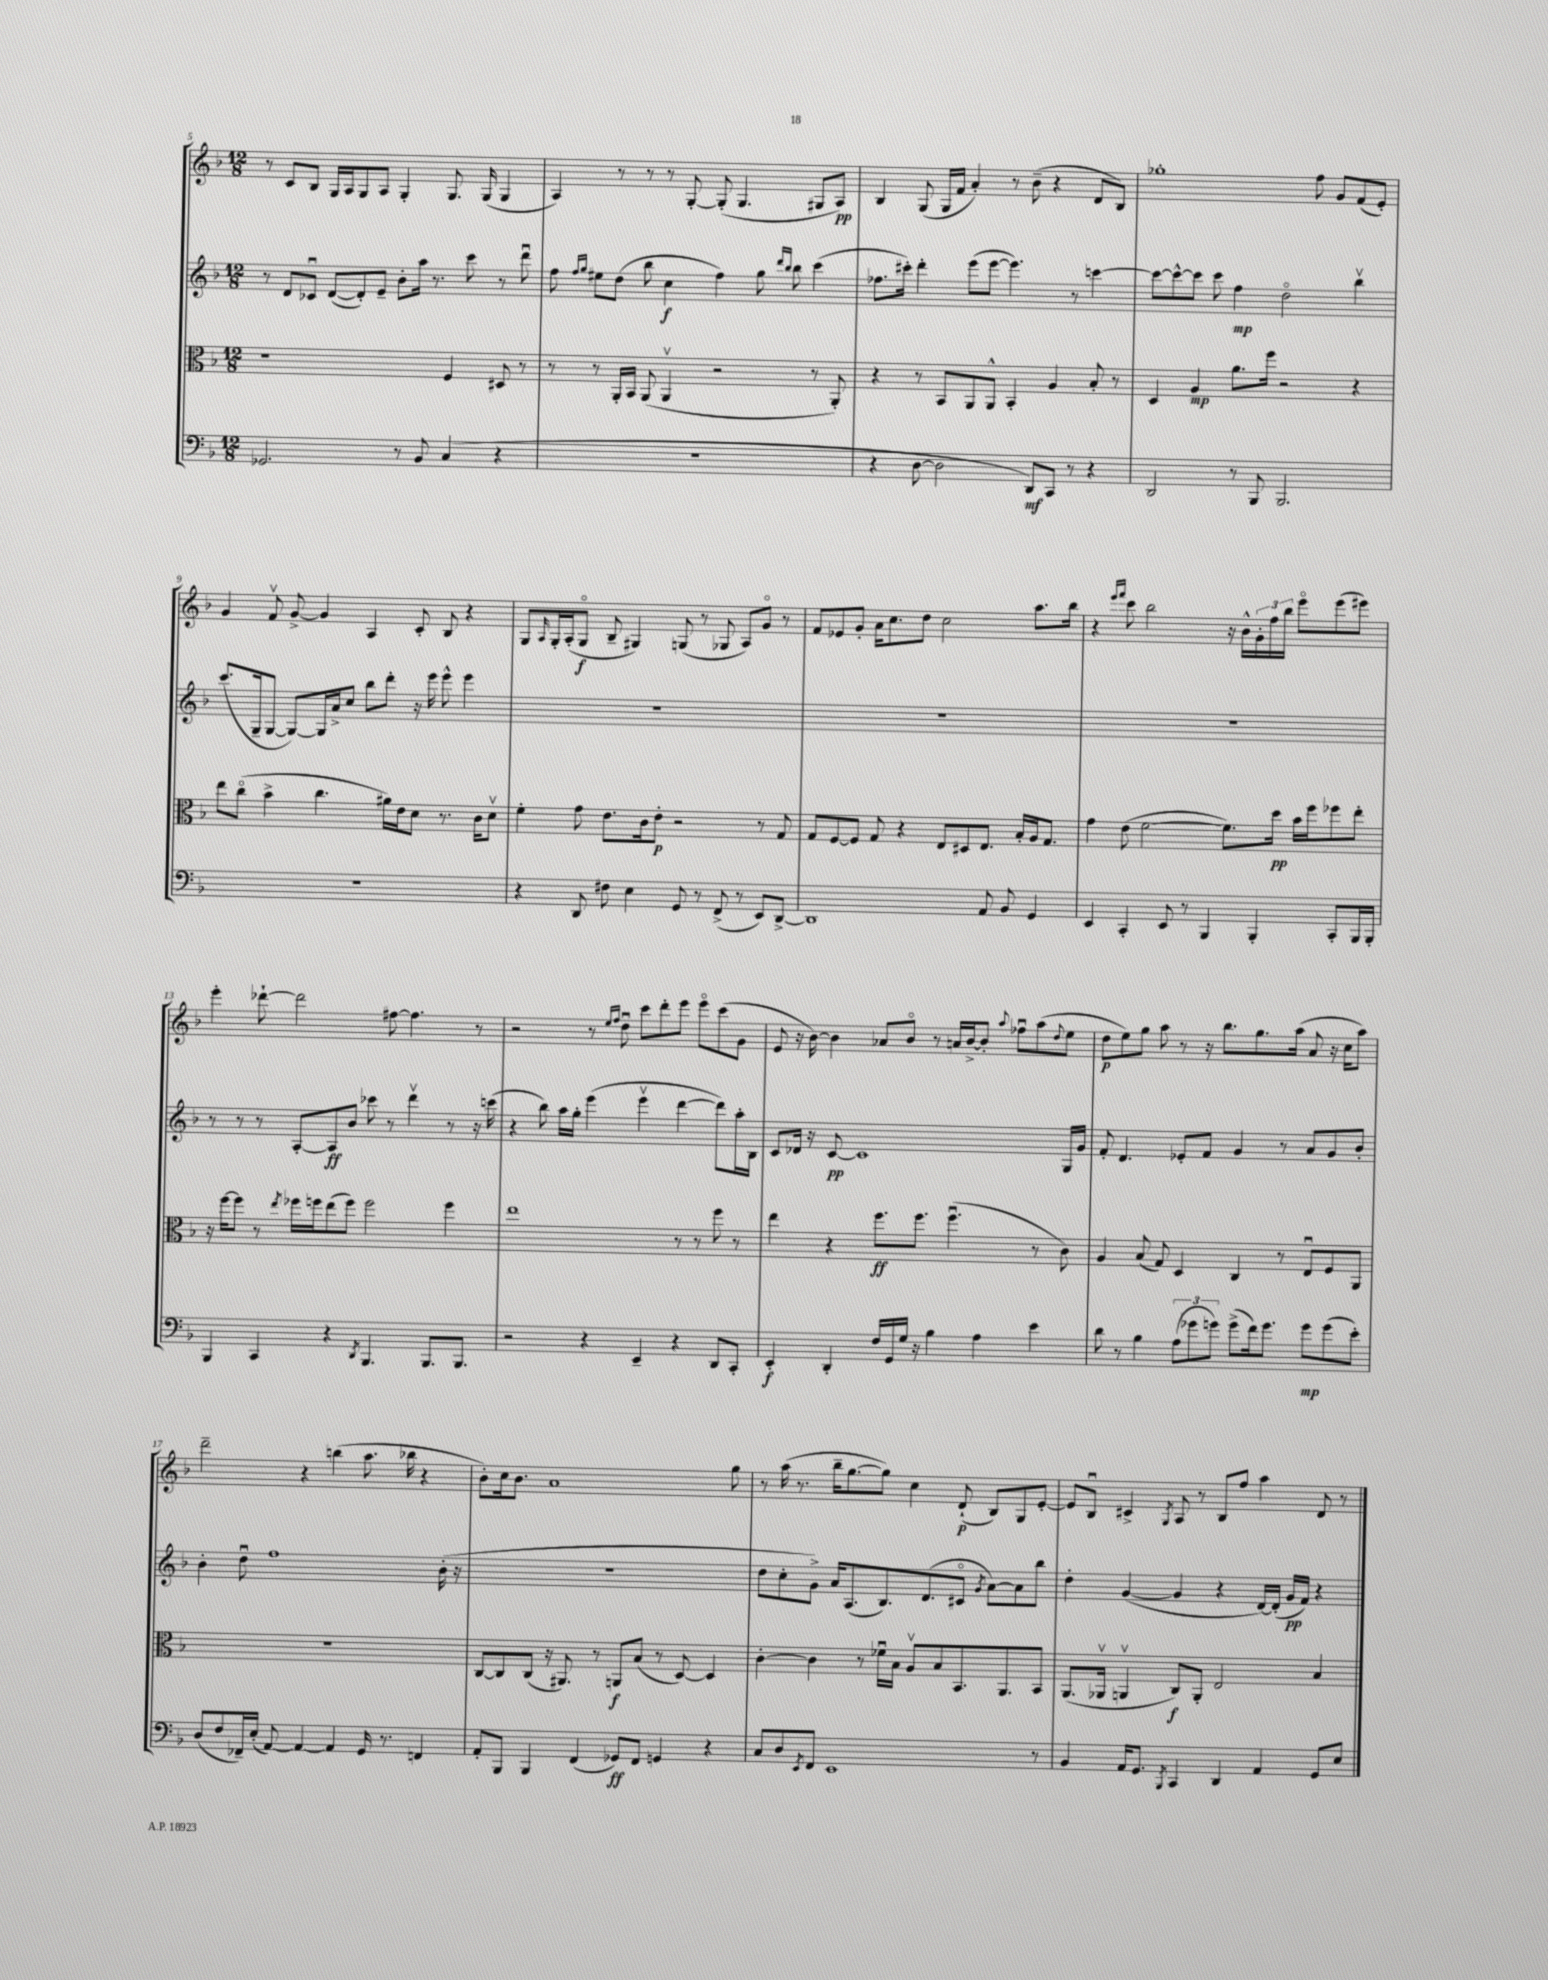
<<
\new StaffGroup <<
\new Staff = "s0" {
    \clef treble \key f \major \numericTimeSignature \time 12/8
    r8 c'8 bes8 g16 a16 g8 a8 g4-. g8. g16( g4 |
    a4) r8 r8 r8 g8~-. g8-.( g4. gis8 a8\pp) |
    bes4 g8( g16 f'16 a'4-.) r8 bes'8--( r4 d'8 bes8) |
    ges''1-. f''8 g'8 f'8( e'8-.) |
    g'4 f'8\upbow g'8~-> g'4 a4 c'8-. bes8 r4 |
    g8 \grace { a16 } g16-. a16-.( g8\flageolet\f bes8-- gis4) g8( r8 ges8 a8) g'8\flageolet r8 |
    f'8 ees'8 g'8-. a'16 c''8. d''8 c''2 a''8. bes''16 |
    r4 \grace { e'''16 f'''16 } c'''8 bes''2 r16 bes'16-^ \tuplet 3/2 { g'16-. f''16 bes''16 } e'''8\flageolet e'''8( eis'''8) |
    e'''4-. des'''8~-! des'''2 fis''8~ fis''4. r8 |
    r2 r8 \grace { e''16 f''16 } d''8\downbow c'''8 d'''8-. e'''8 e'''8\flageolet c'''8( g'8 |
    e'8 r16 bes'16~) bes'4 aes'8 bes'8\flageolet r8 a'16 bes'16~-> bes'8-. \appoggiatura { a''8 } fes''8\downbow a''8( \appoggiatura { d''8 } e''8 |
    d''8\p e''8) g''8 a''8 r8 r16 bes''8. g''8. a''16( a'8 r16 c''16 a''8) |
    d'''2-- r4 b''4( a''8. bes''16 r4 |
    bes'8-.) c''16 bes'8. a'1 g''8 |
    r8 a''16( r8. bes''16-- g''8.~ g''8) c''4 d'8-!\p( bes8) g8 e'8~-. |
    e'8 bes8\downbow cis'4-> \acciaccatura { g8 } a8 r8 bes8 f''8 a''4 d'8 r8 \bar "|." |
}
\new Staff = "s1" {
    \clef treble \key f \major \numericTimeSignature \time 12/8
    r8 d'8 ces'8\downbow d'8~( d'8-.) e'8-- bes'8-. a''16 r8. c'''8 r8 d'''8\downbow |
    f''8 \grace { f''16 g''16 } eis''8 d''8( bes''8 c''4\f f''4) g''8 \grace { d'''16 bes''16 } bes''8 c'''4( |
    fes''8. cis'''16-.) d'''4-. e'''8( e'''8~ e'''4.) r8 c'''4~ |
    c'''8~ c'''8~-^ c'''8 c'''8 f''4\mp d''2\flageolet bes''4\upbow |
    c'''8.( g16-- g8~ g8~) g16 a'16-> c''8 bes''8 d'''8-. r16 e'''16 e'''8-^ e'''4 |
    R1. |
    R1. |
    R1. |
    r8 r8 r8 a8~-. a8\ff bes'8 ces'''8 r8 d'''4\upbow r8 r16 c'''16( |
    r4 bes''8) a''16 g''16-. e'''4( e'''4\upbow d'''4~ d'''8) a''16-. bes16 |
    c'8 des'16 r16 c'8~\pp c'1 g16 g'16 |
    f'8-. d'4. ees'8-. f'8 g'4 r8 a'8 g'8 bes'8-. |
    bes'4-. d''8\downbow f''1 bes'16-.( r16 |
    R1. |
    d''8 c''8-. g'8->) a'16 a8.( bes8.) d'8.( cis'8\flageolet \acciaccatura { g'8 } a'8~) a'8 bes''8 |
    d''4-. g'4~( g'4 r4 d'16~) d'16-.( g'16\pp f'16) r4 \bar "|." |
}
\new Staff = "s2" {
    \clef alto \key f \major \numericTimeSignature \time 12/8
    r1 f4 dis8 r8 |
    r8 r8 a,16-. bes,16 a,8( a,4\upbow r2 r8 a,8-.) |
    r4 r8 bes,8 a,8 a,8-^ bes,4-. a4 bes8-. r8 |
    d4 a4\mp a'8. f''16 r2 r4 |
    e''8 c''8\flageolet( bes'4-> c''4. ais'16) e'16 d'8 r8. c'16 d'8\upbow |
    f'4-. g'8 e'8. c'16 e'8-.\p r2 r8 g8 |
    g8 f8~ f8 g8 r4 e8 dis8 e8. bes16-. a16 g8. |
    g'4 e'8( f'2~ f'8.) d''16\pp bes'16 f''16 fes''8 e''8-. |
    r16 f''16~ f''8 r8 \acciaccatura { e''8 } fes''16 f''16 e''8( f''8) f''2 f''4 |
    e''1 r8 r8 f''8 r8 |
    e''4 r4 f''8.\ff f''8. f''4.\downbow( r8 c'8) |
    a4 bes8( g8) d4 c4 r8 e8\downbow f8 a,8 |
    R1. |
    c8~ c8 c8( r16 ais,8.) r8 a,8\f bes8( r8 d8~) d4 |
    c'4~-. c'4 r8 fes'16\downbow bes16 a8\upbow bes8 bes,8. a,8. bes,8 |
    a,8.( aes,16\upbow a,4\upbow c8\f) a,8-. e2 bes4 \bar "|." |
}
\new Staff = "s3" {
    \clef bass \key f \major \numericTimeSignature \time 12/8
    ges,2. r8 bes,8 c4( r4 |
    R1. |
    r4 d8~ d2 d,8\mf) c,8 r8 r4 |
    d,2 r8 bes,,8 bes,,2. |
    R1. |
    r4 d,8 fis8 e4 g,8 r8 f,8->( r8 e,8) d,8~-> |
    d,1 a,8 bes,8 g,4 |
    e,4 c,4-. e,8 r8 bes,,4 bes,,4-. c,8-. bes,,16 bes,,16-. |
    bes,,4 c,4 r4 \acciaccatura { d,8 } bes,,4. bes,,8. bes,,8. |
    r2 r4 e,4-- r4 d,8 c,8-. |
    e,4-.\f d,4-. f16 g,16 g16 r16 bes4 a4 e'4 |
    d'8 r8 bes4 \tuplet 3/2 { a8( ges'8 g'8) } g'8->( f'16) g'8. g'8\mp g'8( e'8-.) |
    d8( f8 fes,16--) e16-.( a,8~) a,4~ a,4 g,16 r8. f,4 |
    a,8-. bes,,8 bes,,4 f,4( ges,8\ff) f,8 g,4 r4 |
    c8 d8 \acciaccatura { e,8 } f,8 e,1 r8 |
    bes,4 a,16 g,8. \acciaccatura { bes,,8 } c,4 d,4 a,4 g,8 e8 \bar "|." |
}
>>
>>
\layout { \context { \Score currentBarNumber = #5 } }
